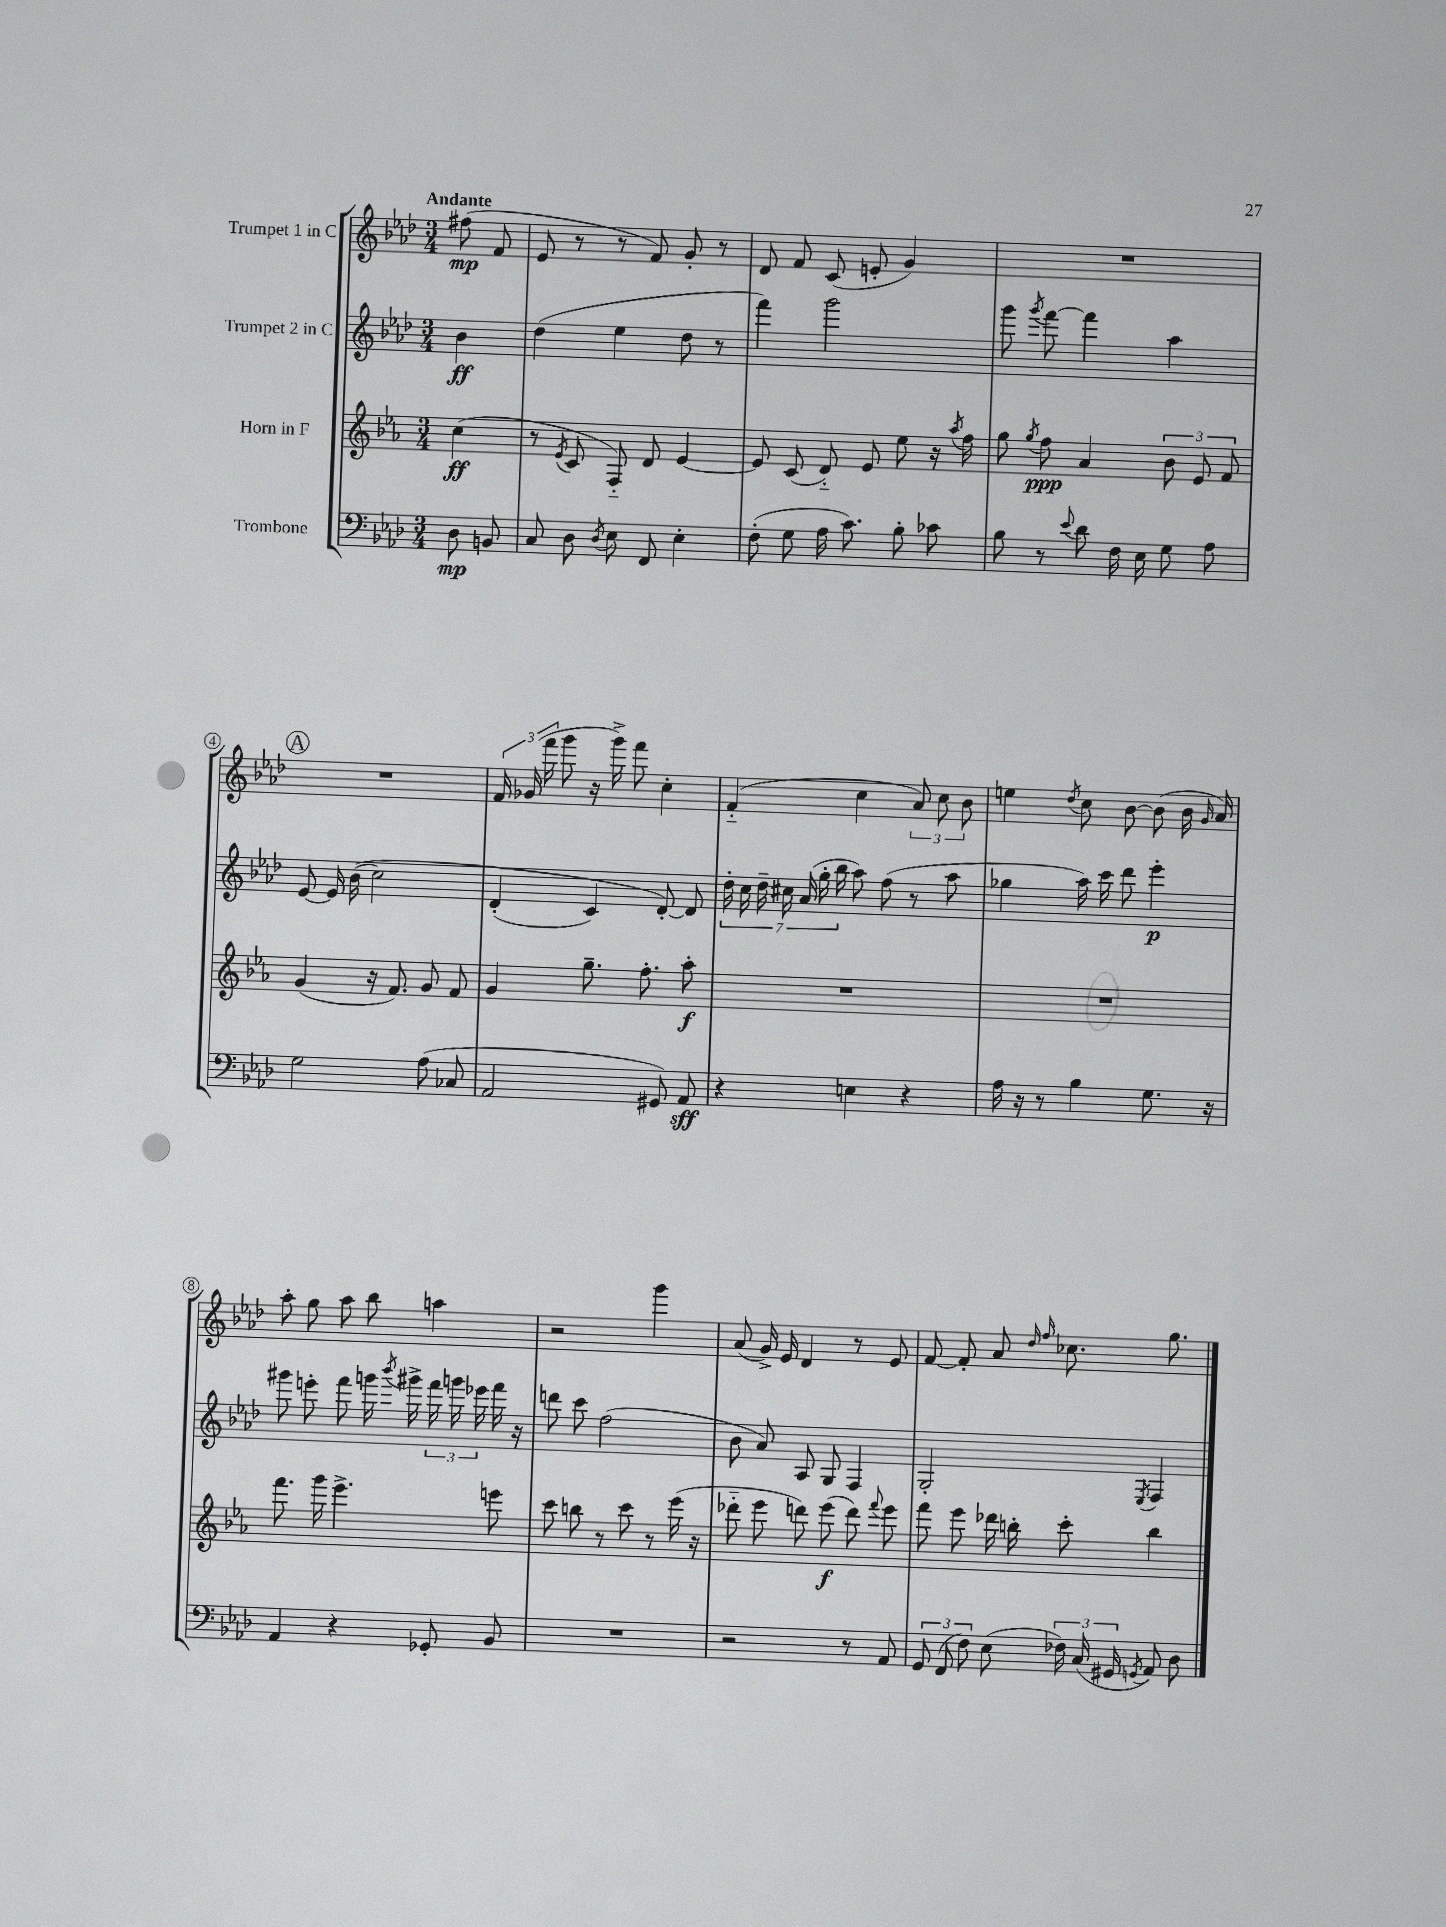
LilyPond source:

<<
\new StaffGroup <<
\new Staff = "s0" \with { instrumentName = "Trumpet 1 in C" } {
    \clef treble \key aes \major \numericTimeSignature \time 3/4 \partial 4 \tempo "Andante"
    \autoBeamOff fis''8\mp( f'8 |
    ees'8 r8 r8 f'8) g'8-. r8 |
    des'8 f'8 c'8( e'8-. g'4) |
    R2. |
    \mark \markup { \circle "A" } R2. |
    \tuplet 3/2 { f'16 ges'16( f'''16 } g'''8 r16 g'''16->) f'''8 c''4-. |
    f'4-_( c''4 \tuplet 3/2 { aes'8) c''8 bes'8 } |
    e''4 \acciaccatura { des''8 } c''8 bes'8~ bes'8( bes'16 \grace { g'16 } aes'16) |
    aes''8-. g''8 aes''8 bes''8 a''4 |
    r2 g'''4 |
    aes'8( g'16->) ees'16 des'4 r8 ees'8 |
    f'8~ f'8-. aes'8 \grace { des''16 f''16 } ces''8. g''8. \bar "|." |
}
\new Staff = "s1" \with { instrumentName = "Trumpet 2 in C" } {
    \clef treble \key aes \major \numericTimeSignature \time 3/4 \partial 4
    \autoBeamOff bes'4\ff |
    des''4( ees''4 des''8 r8 |
    f'''4) g'''2 |
    g'''8 \acciaccatura { g'''8 } f'''8~ f'''4 aes''4 |
    \mark \markup { \circle "A" } ees'8~ ees'16 bes'16(\( c''2) |
    des'4-.( c'4) des'8~-.\) des'8 |
    \tuplet 7/4 { des''16-. c''16 des''16-- cis''16 aes'16( g''16-. bes''16 } aes''8) f''8( r8 aes''8 |
    ges''4 aes''16) c'''16 des'''8 ees'''4-.\p |
    gis'''8 e'''8-. f'''8 g'''16 \acciaccatura { bes'''8 } gis'''16-> \tuplet 3/2 { f'''16 g'''16 ees'''16 } f'''16 r16 |
    d'''8 c'''8 f''2( |
    bes'8 aes'8) aes8 g8 f4 |
    g2-. \acciaccatura { ees8 } f4 \bar "|." |
}
\new Staff = "s2" \with { instrumentName = "Horn in F" } {
    \clef treble \key ees \major \numericTimeSignature \time 3/4 \partial 4
    \autoBeamOff c''4\ff( |
    r8 \acciaccatura { ees'8 } c'8 f8-_) d'8 ees'4~ |
    ees'8 c'8( d'8-_) ees'8 ees''8 r16 \acciaccatura { aes''8 } f''16 |
    g''8 \acciaccatura { g''8 } f''8\ppp aes'4 \tuplet 3/2 { bes'8 ees'8 f'8 } |
    \mark \markup { \circle "A" } g'4( r16 f'8.) g'8 f'8 |
    g'4 g''8.-- f''8.-. aes''8-.\f |
    R2. |
    R2. |
    f'''8. g'''16 ees'''4.-> e'''8 |
    c'''8 b''8 r8 c'''8 r8 ees'''16( r16 |
    des'''8-_ ees'''8 d'''8) ees'''8\f( d'''8) \appoggiatura { f'''8 } ees'''8 |
    f'''8 ees'''8 des'''16 b''16-. c'''8-. b''4 \bar "|." |
}
\new Staff = "s3" \with { instrumentName = "Trombone" } {
    \clef bass \key aes \major \numericTimeSignature \time 3/4 \partial 4
    \autoBeamOff des8\mp b,8 |
    c8 des8 \acciaccatura { des8 } ees8 f,8 ees4-. |
    f8-.( g8 aes16 c'8.) bes8-. ces'8 |
    bes8 r8 \appoggiatura { ees'8 } des'8 f16 ees16 g8 aes8 |
    \mark \markup { \circle "A" } g2 aes8( ces8 |
    aes,2 gis,8) aes,8\sff |
    r4 e4 r4 |
    aes16 r16 r8 bes4 g8. r16 |
    aes,4 r4 ges,8-. bes,8 |
    R2. |
    r2 r8 aes,8 |
    \tuplet 3/2 { g,8 f,8( f8) } ees8( \tuplet 3/2 { fes16) c16( gis,16 } \acciaccatura { g,8 } aes,8) des8 \bar "|." |
}
>>
>>
\layout { \context { \Score \override BarNumber.stencil = #(make-stencil-circler 0.1 0.3 ly:text-interface::print) } }
